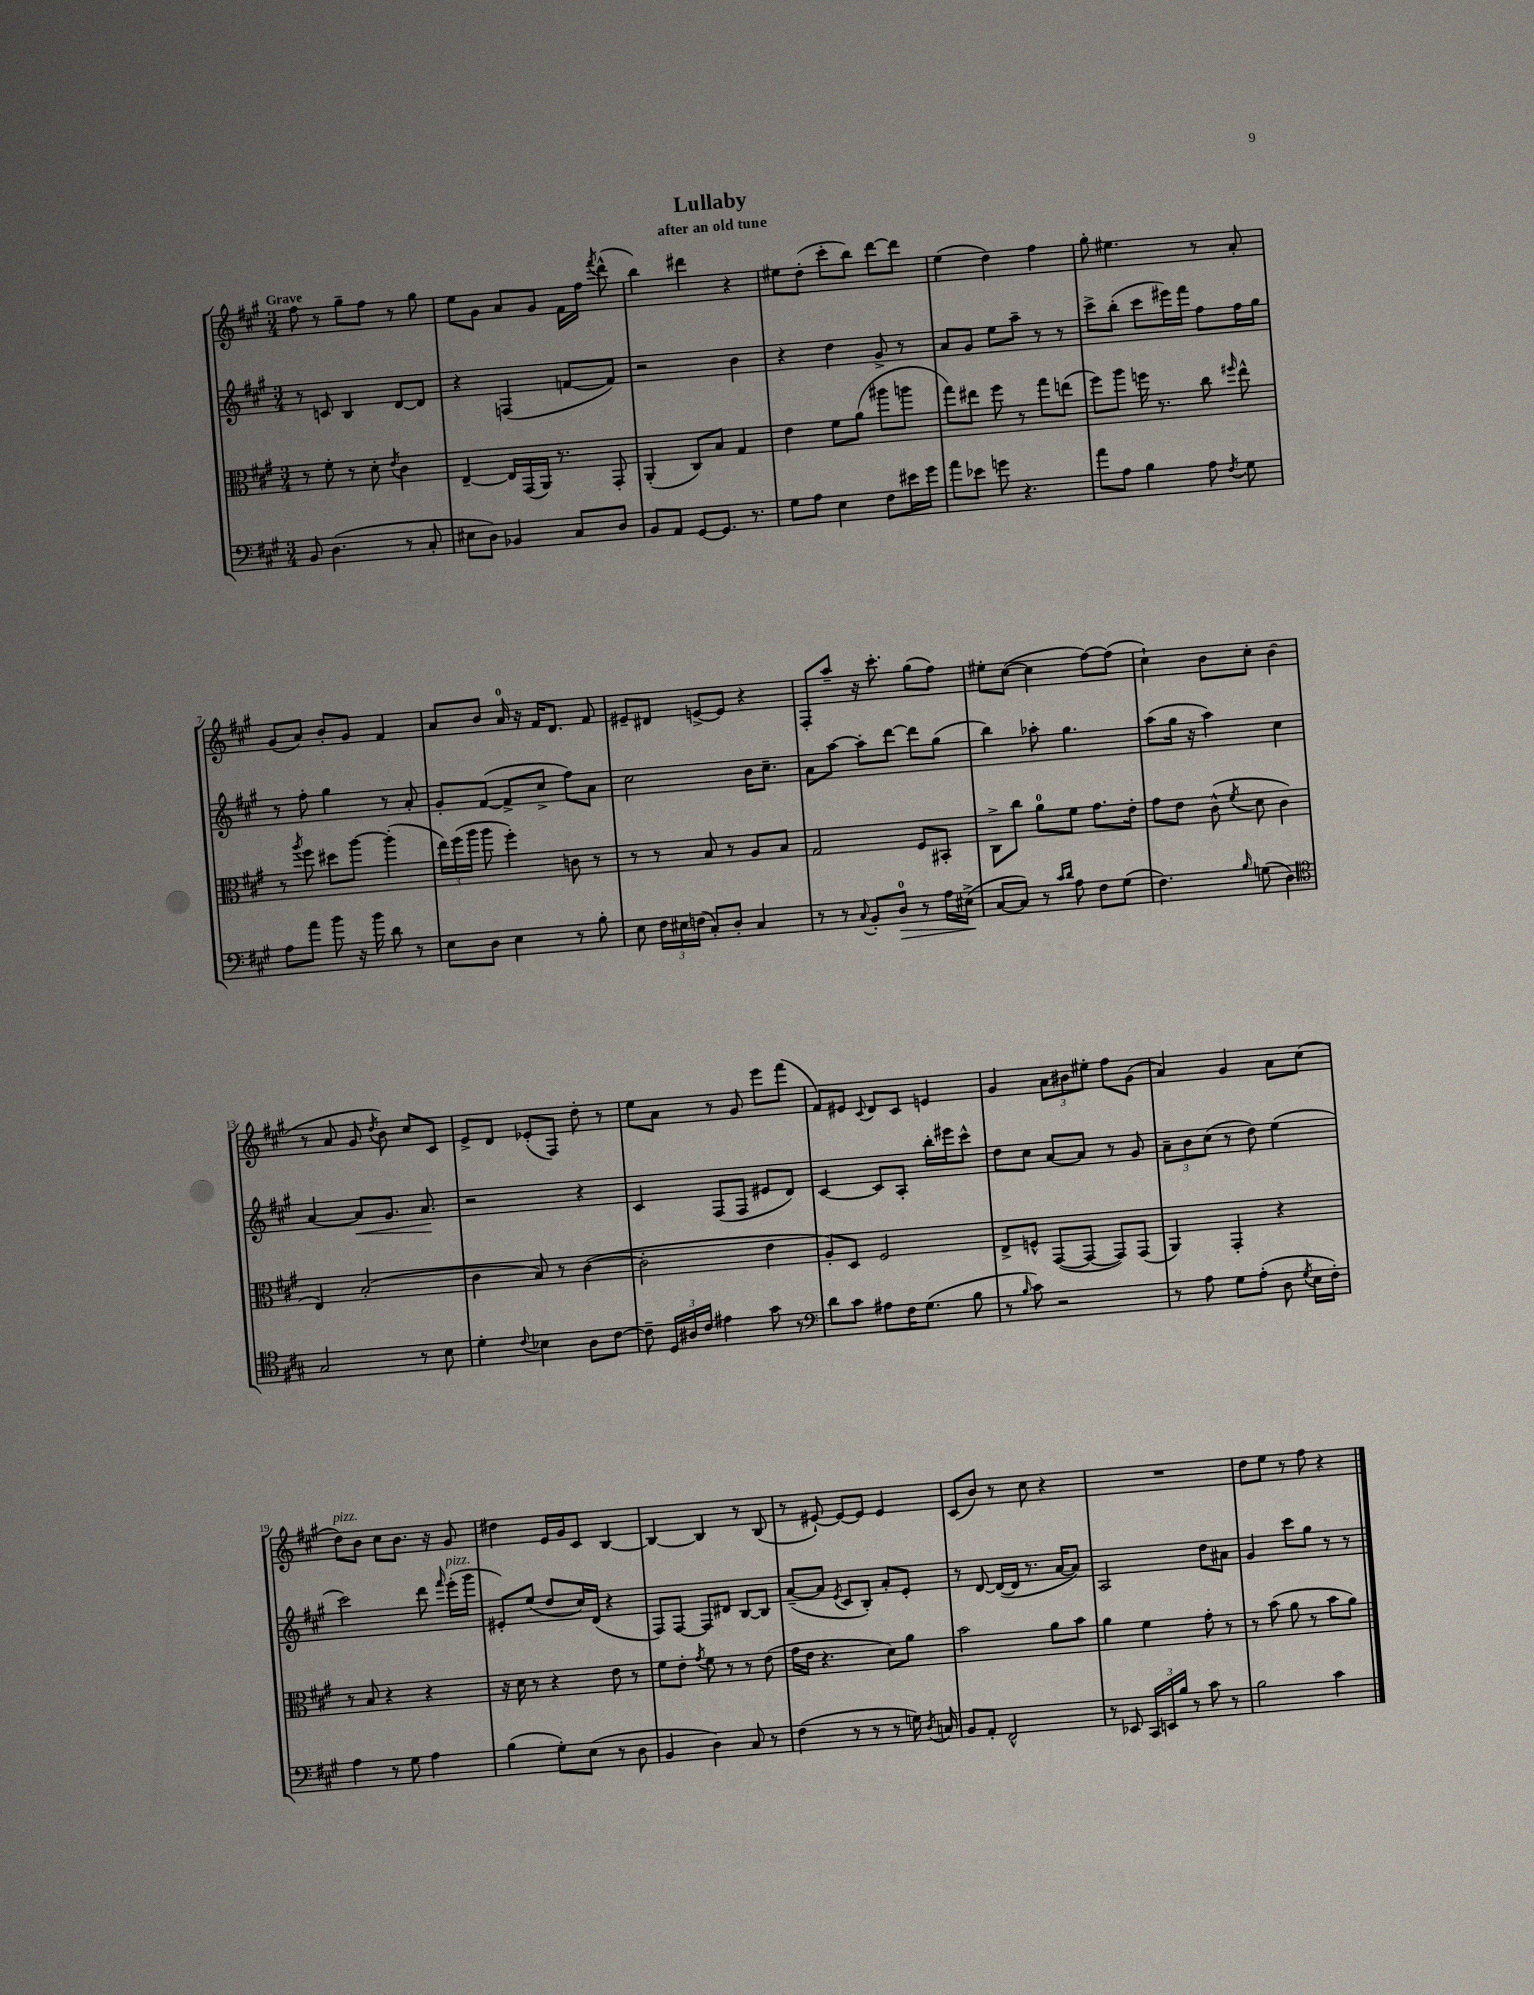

**kern	**kern	**kern	**kern
*staff4	*staff3	*staff2	*staff1
*clefF4	*clefC3	*clefG2	*clefG2
*k[f#c#g#]	*k[f#c#g#]	*k[f#c#g#]	*k[f#c#g#]
*M3/4	*M3/4	*M3/4	*M3/4
8BB	8r	8r	8ff#
(4.D	8f#'	8c	8r
.	8r	4B	8gg#~
.	8d'	.	8ff#
.	8qe	.	.
8r	4c#	[8d	8r
8C#'	.	8d]	8gg#
=	=	=	=
8E#	[4E~	4r	8ee
8D)	.	.	8g#
4BB-	16E]	(4F	8a
.	(16GG#	.	.
.	16AA)	.	8g#
.	8.r	.	.
8C#	.	[8f	16f#
.	.	.	16ff#
.	.	.	8qfff#
8D	8GG#'	8f])	(8ddd^^
=	=	=	=
8BB	(4AA'	2r	4bb)
8AA	.	.	.
[8GG#	8C#)	.	4ddd#
8.GG#]	8B	.	.
.	4G#	4b	4r
8.r	.	.	.
=	=	=	=
8G#	4e	4r	8ee#
8A	.	.	(8dd'
4E	8f#	4dd	8ccc#'
.	(8a	.	8bb)
8F#	8aa#	8g#^	[8ddd
16e#	8aa	8r	8ddd]
16g#	.	.	.
=	=	=	=
8a	8gg#)	8a	(4ee
8e-	8ee#	8g#	.
8g	8ff#	8ee	4dd)
4.r	8r	8aa~	.
.	8gg#	8r	4ff#
.	(8ee	8r	.
=	=	=	=
8a	8ff#)	8ccc#^	8gg#'
8A	8aa	(8bb'	4.ee#
4B	16ff	8ccc#	.
.	8.r	.	.
.	.	16eee#)	.
.	.	16fff#	.
8A	8cc#	8ff#	8r
8qF#	16qqff#	.	.
8G#	8ee^^	16ff#	8a'
.	.	16gg#	.
=	=	=	=
8A	8r	8r	(8g#
.	8qaa	.	.
8a	8ff#	8ff#'	8a)
8b	8dd#	4gg#	8b'
16r	[8aa	.	8g#
16b	.	.	.
8d	(4aa']	8r	4f#
8r	.	8a'	.
=	=	=	=
8E	24ee)	8g#'	8a
.	(24ff#	.	.
.	24aa	.	.
8D	8aa	([8f#	8b
4E	4ff#')	8f#^]	16a
.	.	.	16r
.	.	8cc#^	16f#
.	.	.	8.d
8r	8c	8ff#)	.
8B'	8r	8a	8f#
=	=	=	=
8E	8r	2cc#	8e#~
24F#	8r	.	8d#
24E#	.	.	.
(24F	.	.	.
8C#')	8B	.	[8e^
8D'	8r	.	8e]
4C#	8A	16b	4r
.	.	8.cc#~	.
.	8B	.	.
=	=	=	=
8r	2G#	8a	8F#'
8r	.	[8aa	8aa~
8qqC#	.	.	.
8BB'	.	8aa']	16r
.	.	.	8.ccc#'
8D	.	[8ddd	.
8r	8F#	8ddd]	(8gg#
16A	8BB#'	(8gg#	8ff#)
(16E#^	.	.	.
=	=	=	=
[8C#	8C#^	4bb)	8ee#'
8C#])	8cc#	.	([8cc#
8r	8a	8aa-'	4cc#]
16qqc#	.	.	.
16qqd	.	.	.
8A	8f#	4.gg#	.
8F#	8.g#	.	[8ff#)
(8G#	.	.	(8ff#]
.	16e'	.	.
=	=	=	=
4.F#)	8g#	(8aa	4cc#`)
.	8e	16gg#	.
.	.	16r	.
.	(8c#^^	4aa)	8b
16qqB	8qf#	.	.
(8G	8d	.	8cc#'
4D)	4c#	4cc#	(4b
=	=	=	=
*clefC4	*	*	*
2G#	4E)	[4a	8r
.	.	.	8a
.	(2B'	8a]	8g#
.	.	.	8qdd
.	.	8.g#	8b)
8r	.	.	8cc#
.	.	8.a	.
8B	.	.	8c#
=	=	=	=
4d'	4c#	2r	8e^
.	.	.	8d
8qqc#	.	.	.
4B-	8B)	.	(8e-'
.	8r	.	8F#)
8A	([4c#	4r	8dd'
[8c#	.	.	8r
=	=	=	=
8c#~]	2c#']	4c#	8ee
24D	.	.	8a
24A#	.	.	.
24c#	.	.	.
4e#	.	(8F#	8r
.	.	8F#	8g#
8g#	4e	8e#	8eee
8r	.	8d)	(8fff#
=	=	=	=
*clefF4	*	*	*
8d	8A')	[4c#	8f#)
8c#	8D	.	8e#
.	.	.	8qqc#
8A#	2F#	8c#]	8d
16F#	.	8A'	8c#
(8.G#	.	.	.
.	.	16bb'	4e
.	.	16eee#	.
8B	.	8ccc#^^	.
=	=	=	=
8r	8E^	8dd	4g#
16qqB	.	.	.
8c#)	8F^^	8cc#	.
2r	([8GG#	[8a	12a
.	.	.	12b#
.	8GG#_	8a]	.
.	.	.	12ee#'
.	8GG#])	8r	8ff#
.	(8GG#	8g#	(8g#
=	=	=	=
8r	4AA)	12a~	4a)
.	.	12b	.
8A	.	.	.
.	.	(12cc#	.
8G#	4GG#'	8r	4g#
(8A'	.	8dd)	.
8D	4r	(4ee	8a
8qG#	.	.	.
16E	.	.	(8cc#
16F#')	.	.	.
=	=	=	=
4A	8r	2ccc#)	8dd)
.	8B	.	8b
8r	4r	.	8cc#
8G#	.	.	8.b
4A	4r	8ddd	.
.	.	.	16r
.	.	16qqfff#	.
.	.	(16eee'	8g#
.	.	16ggg#	.
=	=	=	=
(4B	16r	8e#')	4dd#
.	16d	.	.
.	8r	(8ee	.
8G#')	4r	8dd	16e
.	.	.	16g#
(8E	.	16cc#)	8c#
.	.	(16d	.
8r	8e	4r	[4B
8D	8r	.	.
=	=	=	=
4BB	8f#	8F#)	4B_
.	8e'	[8F#	.
.	8qg#	.	.
4D)	8f#	8F#]	4B]
.	8r	8d#	.
8C#	8r	[8B	8r
8r	(8e	8B]	(8B
=	=	=	=
(4F#	16g#	([8a~	8r
.	16e	.	.
.	4.r	8a]	[8e#`)
.	.	8qe	.
8r	.	8c#	8e#_
8r	.	8B')	8e#]
8r	8d)	8a'	4e#
16G)	8a	8e'	.
8qD	.	.	.
16C	.	.	.
=	=	=	=
8BB	2b	8r	(8c#
8AA'	.	[8d	8b)
2FF#^^	.	(16d_	8r
.	.	16d]	.
.	.	8.r	8cc#
.	8a	.	4r
.	.	[16a	.
.	8b	8a])	.
=	=	=	=
8r	4a	2A	2.r
8EE-	.	.	.
24CC#	4f#	.	.
24EE	.	.	.
24B	.	.	.
8r	.	.	.
8c#	8g#'	8dd	.
8r	8r	8a#	.
=	=	=	=
2B	8r	4g#	8dd
.	(8b	.	8ee
.	8a	8ccc#	8r
.	8r	8gg#	8ff#
4c#	8b	8r	4r
.	8a)	8r	.
==	==	==	==
*-	*-	*-	*-
